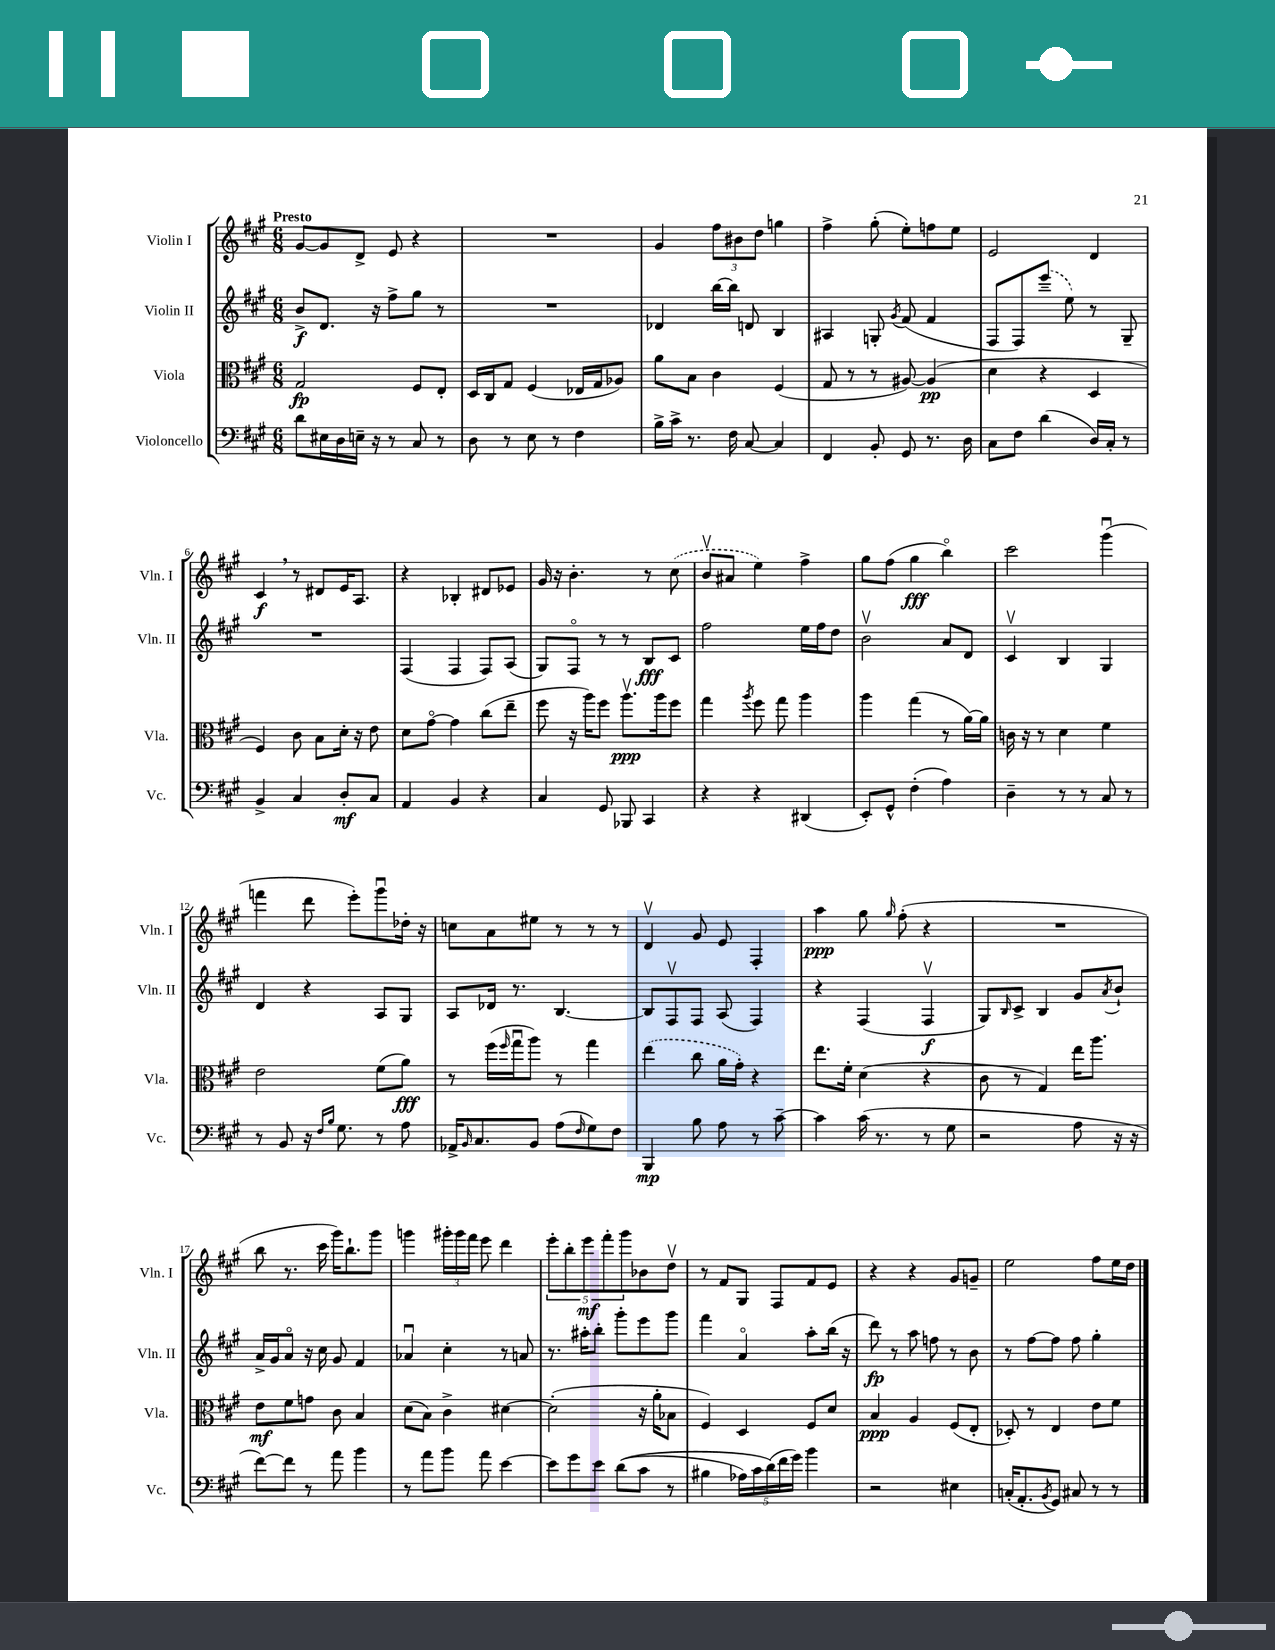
<<
\new StaffGroup <<
\new Staff = "s0" \with { instrumentName = "Violin I" shortInstrumentName = "Vln. I" } {
    \clef treble \key a \major \numericTimeSignature \time 6/8 \tempo "Presto"
    gis'8~ gis'8 d'8-> e'8 r4 |
    R2. |
    gis'4 \tuplet 3/2 { fis''8 bis'8 d''8 } g''4 |
    fis''4-> gis''8-.( e''8-.) f''8 e''8 |
    e'2 d'4 |
    cis'4\f \breathe r8 dis'8 e'16 a8. |
    r4 bes4-. dis'8 ees'8 |
    gis'16 r16 b'4.-. r8 \once \slurDashed cis''8( |
    b'8\upbow ais'8 e''4) fis''4-> |
    gis''8 fis''8( gis''4\fff b''4\flageolet) |
    cis'''2 gis'''4\downbow( |
    f'''4 d'''8 e'''8-.) gis'''8\downbow des''16-. r16 |
    c''8 a'8 eis''8 r8 r8 r8 |
    d'4\upbow gis'8 e'8 fis4-. |
    a''4\ppp gis''8 \grace { gis''16 } fis''8-.( r4 |
    R2. |
    b''8 r8. cis'''16 gis'''16) b''8.-! gis'''8 |
    g'''4 \tuplet 3/2 { gis'''16-. gis'''16 fis'''16 } e'''8 d'''4 |
    \tuplet 5/4 { e'''8-. b''8-. e'''8\mf fis'''8-. gis'''8 } bes'8 d''8\upbow |
    r8 fis'8 gis8 fis8 fis'8 e'8 |
    r4 r4 gis'8 g'8-- |
    e''2 fis''8 e''16 d''16 \bar "|." |
}
\new Staff = "s1" \with { instrumentName = "Violin II" shortInstrumentName = "Vln. II" } {
    \clef treble \key a \major \numericTimeSignature \time 6/8
    b'8->\f d'8. r16 fis''8-> gis''8 r8 |
    R2. |
    des'4 b''16~ b''16 d'8 b4 |
    ais4 g8-. \acciaccatura { gis'8 } fis'8( fis'4 |
    fis8 fis8) \once \slurDashed e'''8--( e''8) r8 gis8-- |
    R2. |
    fis4( fis4 fis8) a8( |
    gis8) fis8\flageolet r8 r8 b8\fff cis'8 |
    fis''2 e''16 fis''16 d''8 |
    b'2\upbow a'8 d'8 |
    cis'4\upbow b4 gis4 |
    d'4 r4 a8 gis8 |
    a8 des'16 r8. b4.~ |
    b8 fis8\upbow fis8 a8( fis4) |
    r4 fis4( fis4\upbow\f |
    gis8) \grace { b16 } cis'8-> b4 gis'8 \acciaccatura { a'8 } b'8-! |
    a'16-> gis'16 a'8\flageolet r16 cis''16 gis'8 fis'4 |
    aes'4\downbow cis''4-. r8 a'8 |
    r8. ais''16-. b''8-. gis'''8-. e'''8 gis'''8 |
    fis'''4 a'4\flageolet a''8-. b''16( r16 |
    d'''8\fp) r8 a''8 f''8 r8 b'8 |
    r8 fis''8~ fis''8 fis''8 gis''4-. \bar "|." |
}
\new Staff = "s2" \with { instrumentName = "Viola" shortInstrumentName = "Vla." } {
    \clef alto \key a \major \numericTimeSignature \time 6/8
    gis2\fp fis8 e8-. |
    d16 cis16 gis8 fis4( ees16 gis16 aes8) |
    a'8 b8 cis'4 fis4( |
    gis8 r8 r8 ais8~) ais4\pp( |
    d'4 r4 d4 |
    fis4) cis'8 b8 d'16-. r16 e'8 |
    d'8 gis'8~\flageolet gis'4 cis''8( e''8-- |
    fis''8 r16 a''16) fis''8 a''8.\upbow\ppp a''16 fis''8 |
    gis''4 \acciaccatura { a''8 } fis''8 gis''8 a''4 |
    a''4 gis''4( r8 a'16~) a'16 |
    c'16 r16 r8 d'4 fis'4 |
    e'2 fis'8( a'8\fff) |
    r8 fis''16( \grace { fis''16 } gis''16\downbow a''8) r8 gis''4 |
    \once \slurDashed e''4( cis''8 a'16 gis'16-.) r4 |
    e''8. fis'16-. d'4( r4 |
    cis'8 r8 gis4) e''16 a''8. |
    e'8\mf fis'8 g'8 cis'8 b4 |
    d'8( b8) cis'4-> dis'4~ |
    dis'2-.( r16 a'16-. bes8 |
    fis4) d4 fis8 d'8 |
    b4\ppp a4 fis8( e8-. |
    des8-.) r8 e4 e'8 fis'8 \bar "|." |
}
\new Staff = "s3" \with { instrumentName = "Violoncello" shortInstrumentName = "Vc." } {
    \clef bass \key a \major \numericTimeSignature \time 6/8
    d'8 eis16 d16 e16-- r16 r8 cis8 r8 |
    d8 r8 e8 r8 fis4 |
    b16-> cis'16-> r8. fis16 cis8~ cis4 |
    fis,4 b,8-. gis,8 r8. d16 |
    cis8 fis8 d'4( d16) cis16-. r8 |
    b,4-> cis4 d8-.\mf cis8 |
    a,4 b,4 r4 |
    cis4 gis,8 bes,,8 cis,4 |
    r4 r4 dis,4( |
    e,8-.) gis,8-^ fis4-.( a4) |
    d4-- r8 r8 cis8 r8 |
    r8 b,8 r16 \grace { fis16 b16 } gis8. r8 a8 |
    aes,16-> \grace { b,16 } cis8. b,8 a8( \grace { fis16 } gis8) fis8 |
    b,,4\mp b8 a8 r8 cis'8~-- |
    cis'4 cis'16( r8. r8 gis8 |
    r2 a8 r16 r16 |
    fis'8~) fis'8 r8 a'8 b'4 |
    r8 a'8 b'8 a'8 e'4~ |
    e'8 gis'8 e'8 d'8(\( cis'8 r8 |
    bis4 \tuplet 5/4 { aes16) cis'16 d'16(\) fis'16 gis'16) } b'4 |
    r2 eis4 |
    c16-.( a,8.-. \acciaccatura { b,8 } gis,8) cis8 r8 r8 \bar "|." |
}
>>
>>
